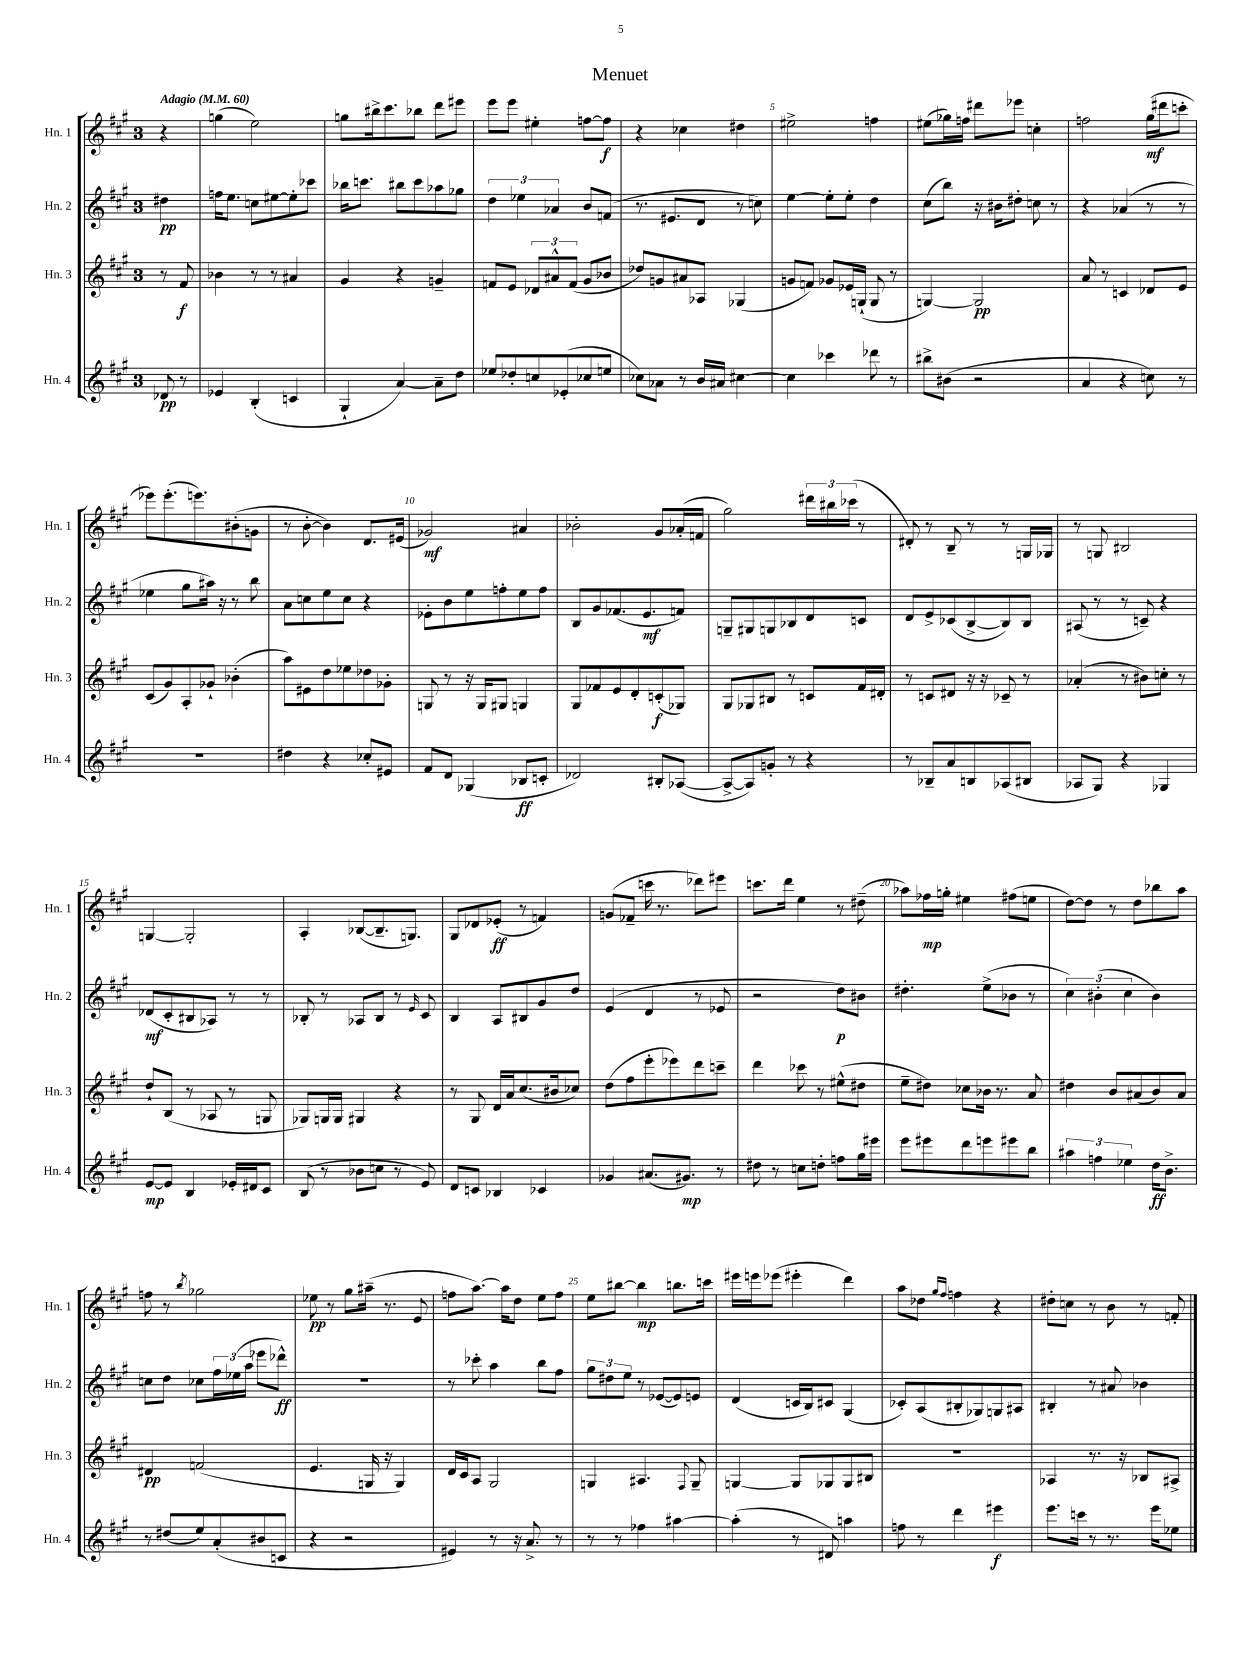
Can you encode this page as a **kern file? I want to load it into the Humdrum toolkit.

**kern	**kern	**kern	**kern
*staff4	*staff3	*staff2	*staff1
*clefG2	*clefG2	*clefG2	*clefG2
*k[f#c#g#]	*k[f#c#g#]	*k[f#c#g#]	*k[f#c#g#]
*M3/4	*M3/4	*M3/4	*M3/4
*MM60	*MM60	*MM60	*MM60
8d-	8r	4dd#	4r
8r	8f#	.	.
=	=	=	=
4e-	4b-	16ff	(4gg
.	.	8.ee	.
(4B'	8r	8cc	2ee)
.	8r	[8ee#	.
4c	4a#	8ee#']	.
.	.	8ccc-	.
=	=	=	=
4G#`	4g#	16bb-	8gg
.	.	8.ccc	.
.	.	.	16bb#^
.	.	.	8.ccc#
[4a)	4r	8bb#	.
.	.	8ccc	8bb-
8a~]	4g~	8aa-	8ddd
8dd	.	8gg-	8eee#
=	=	=	=
8ee-	8f	6dd	8eee
8dd-'	8e	.	8eee
.	.	6ee-	.
8cc	12d-	.	4ee#'
.	12a#^^	6a-	.
(8e-'	.	.	.
.	(12f	.	.
8cc-	8g#	8b	[8ff
8ee	8b-	(8f	8ff]
=	=	=	=
8cc-)	8dd-)	8.r	4r
8a-	8g	.	.
.	.	8.e#	.
8r	8a#	.	4cc-
16b	8A-	8d	.
16a#	.	.	.
[4cc#	(4G-	8r	4dd#
.	.	8cc)	.
=	=	=	=
4cc#]	8g	[4ee	2ee#^
.	8f)	.	.
4ccc-	8g-	8ee']	.
.	16e-	8ee'	.
.	(16G`	.	.
8ddd-	8G	4dd	4ff
8r	8r	.	.
=	=	=	=
8bb#^	[4G)	(8cc#	(8ee#
(8b#	.	8bb)	16gg-)
.	.	.	16ff
2r	2G]	16r	8ddd#
.	.	16b#	.
.	.	8dd#'	8eee-
.	.	8cc	4cc'
.	.	8r	.
=	=	=	=
4a	8a	4r	2ff
.	8r	.	.
4r	4c	(4a-	.
8cc)	8d-	8r	(16gg#
.	.	.	16ddd#
8r	8e	8r	8ccc'
=	=	=	=
2.r	(8c#	4ee-	8eee-)
.	8g#)	.	(8.eee-'
.	8A'	8gg#	.
.	.	.	8.eee)
.	8g-`	16aa#)	.
.	.	16r	.
.	(4b-'	8r	(8b#'
.	.	8bb	8g
=	=	=	=
4dd#	8aa)	8a	8r
.	8e#	8cc	[8b'
4r	8dd	8ee	4b])
.	8ee-	8cc	.
8cc-'	8dd-	4r	8.d
8e#	8g-'	.	.
.	.	.	(16e#
=	=	=	=
8f#	8G	8e-'	2g-)
8d	8r	8b	.
(4G-	16r	8ee	.
.	16G	.	.
.	8G#	8ff'	.
8B-	4G	8ee	4a#
8c'	.	8ff	.
=	=	=	=
2d-)	8G#	8B	2b-'
.	8f-	8g#	.
.	8e	(8.f-	.
.	8d'	.	.
.	.	8.e	.
8B#'	(8c'	.	8g#
([8A-	8G-)	8f)	(16a-'
.	.	.	16f
=	=	=	=
8A-^_	8G#	8G~	2gg#)
8A-])	8G-	8G#	.
8g'	8B#	8G	.
8r	8r	8B-	.
4r	8c	8d	24ddd#
.	.	.	24bb#
.	.	.	(24ccc-
.	16f#	8c	8r
.	16d#'	.	.
=	=	=	=
8r	8r	8d	8d#')
8B-~	8c	8e^	8r
8a	8d#	(8c-	8B~
8B	16r	[8B^	8r
.	16r	.	.
(8A-	8c-~	8B])	8r
8B#	8r	8B	16G
.	.	.	16G-
=	=	=	=
8A-	(4a-'	(8A#	8r
8G#)	.	8r	8G
4r	8r	8r	2B#
.	8b#)	8c~)	.
4G-	8cc'	4r	.
.	8r	.	.
=	=	=	=
[8e	8dd`	(8d-	[4G
8e]	(8B	8c#'	.
4B	8r	8B#	2G']
.	8A-	8A-)	.
16e-'	8r	8r	.
16d#	.	.	.
8c#	8G	8r	.
=	=	=	=
(8B	8G-)	8B-'	4A'
8r	16G	8r	.
.	16G	.	.
8b-	4G#	8A-	([8B-
8cc	.	8B-	8.B-~]
8r	4r	8r	.
.	.	.	8.G)
.	.	16qqe	.
8e)	.	8c#	.
=	=	=	=
8d	8r	4B	8G#
8c	8G#	.	8d-
4B-	16d	8A	(8e-'
.	16a	.	.
.	(8.cc#	8B#	8r
4c-	.	8g#	4f)
.	16b#	.	.
.	8cc-)	8dd	.
=	=	=	=
4g-	(8dd	(4e	(8g
.	8ff#	.	8f-~
(8.a#	8eee'	4d	16ccc
.	.	.	8.r
.	8eee-)	.	.
8.g#)	.	.	.
.	8ddd	8r	8ddd-)
8r	8ccc~	8e-	8eee#
=	=	=	=
8dd#	4ddd	2r	8.ccc
8r	.	.	.
.	.	.	16ddd
8cc	8ccc-	.	4ee
8dd'	8r	.	.
8ff	(8ee#^^	8dd)	8r
16gg#	8dd#	8b#	(8dd#~
16eee#	.	.	.
=	=	=	=
8eee	8ee~	4.dd#'	8aa-)
8eee#	8dd#)	.	16ff-
.	.	.	16gg'
8ddd	8cc-	.	4ee#
8eee	16b-	(8ee^	.
.	8.r	.	.
8eee#	.	8b-	(8ff#
8bb	8a	8r	8ee
=	=	=	=
6aa#	4dd#	6cc#)	[8dd)
.	.	.	8dd]
6ff	.	(6b#'	.
.	8b	.	8r
6ee-	.	6cc#	.
.	(8a#	.	8dd
16dd	8b)	4b#)	8bb-
8.b^	.	.	.
.	8a#	.	8aa
=	=	=	=
8r	4d#	8cc	8ff
(8dd#	.	8dd	8r
.	.	.	8qbb
8ee)	(2f	8cc-	2gg-
(8a'	.	24ff#	.
.	.	(24ee-	.
.	.	24aa	.
8b#	.	8eee-	.
8c	.	8ddd-^^)	.
=	=	=	=
4r	4.e	2.r	8ee-
.	.	.	8r
2r	.	.	8gg#
.	16G	.	(16aa#~
.	16r	.	8.r
.	4G)	.	.
.	.	.	8e
=	=	=	=
4e#)	16d	8r	8ff
.	16c#	.	.
.	8A	8ccc-'	[8.aa)
8r	2G#	4aa	.
.	.	.	16aa]
16r	.	.	8dd
8.a^	.	.	.
.	.	8bb	8ee
8r	.	8ff#	8ff
=	=	=	=
8r	4G	12gg#	8ee
.	.	12dd#	.
8r	.	.	[8bb#
.	.	12ee	.
4ff-	4.A#	8r	4bb#]
.	.	([8e-	.
[4aa#	.	8e-])	8.bb
.	8qqF#	.	.
.	8G~	8e	.
.	.	.	16ccc
=	=	=	=
(4aa#']	[4G	(4d	16eee#
.	.	.	16eee
.	.	.	(8eee-
8r	8G]	16c	4eee#'
.	.	16B)	.
8d#)	8G-	8c#	.
4aa	8G-	(4G#	4ddd)
.	8B#	.	.
=	=	=	=
8ff	2.r	8c-')	8aa
8r	.	(8A	8dd-
.	.	.	16qqgg#
.	.	.	16qqff#
4ddd	.	8B#'	4ff
.	.	8G-)	.
4eee#	.	8G	4r
.	.	8A#	.
=	=	=	=
8.eee	4A-	4B#'	8dd#'
.	.	.	8cc
16ccc	.	.	.
8r	8.r	8r	8r
8.r	.	8a#	8b
.	16r	.	.
.	8B-	4b-	8r
16eee	.	.	.
8ee-	8A#^	.	8f'
==	==	==	==
*-	*-	*-	*-
